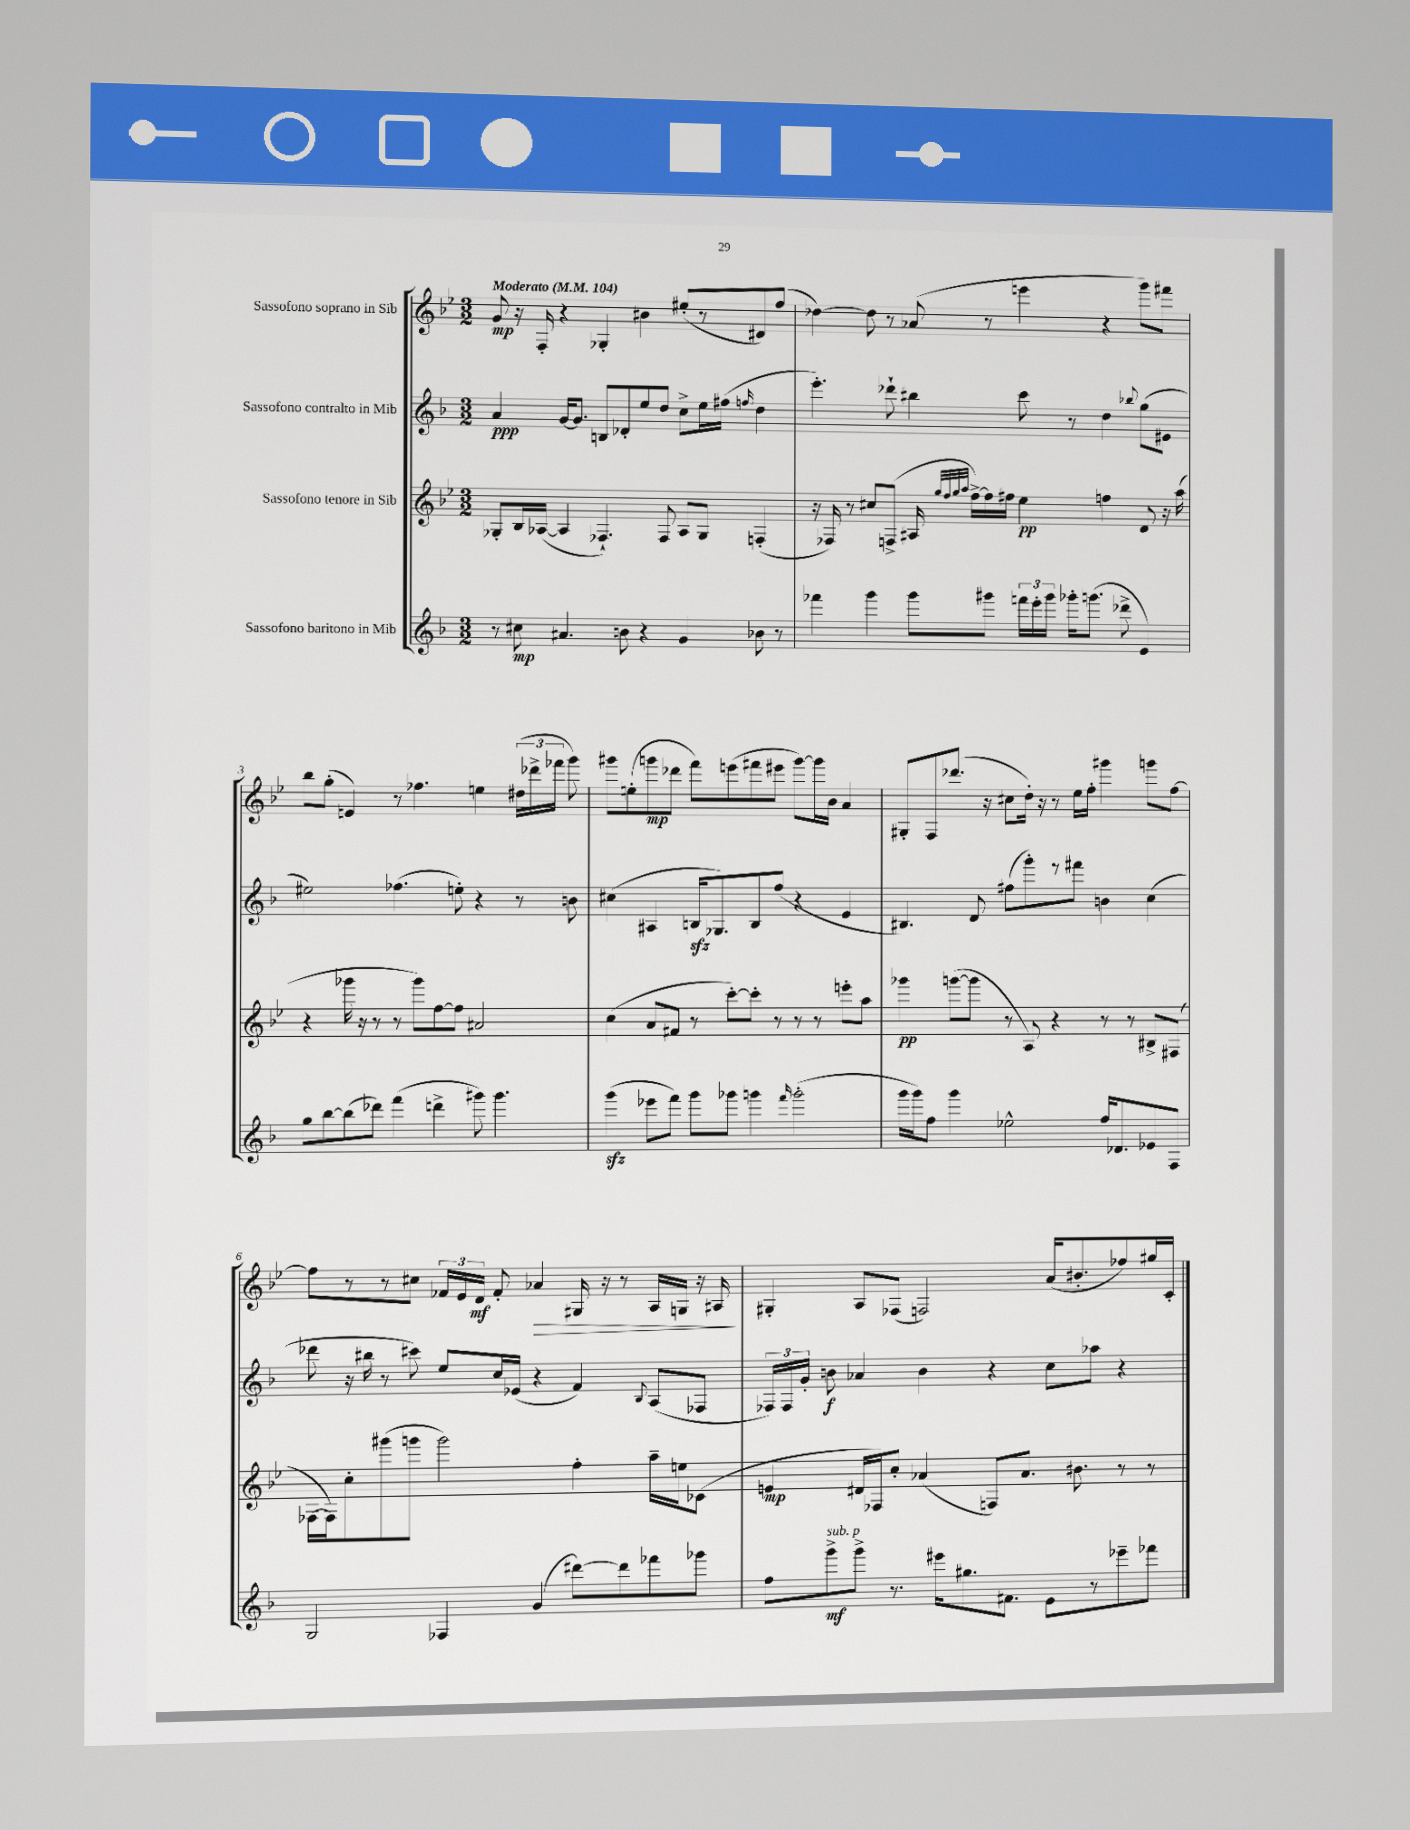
<<
\new StaffGroup <<
\new Staff = "s0" \with { instrumentName = "Sassofono soprano in Sib" } {
    \clef treble \key bes \major \numericTimeSignature \time 3/2 \tempo "Moderato" 4 = 104
    \autoBeamOff g'8\mp r16 f16-. r4 ges4-. bis'4 eis''8[-.( r8 dis'8) f''8]( |
    des''4~) des''8 r8 aes'8( r8 e'''4 r4 g'''8[) fis'''8] |
    bes''8[ g''8]-.( e'4) r8 fes''4. e''4 \tuplet 3/2 { dis''16[( des'''16-> fes'''16] } g'''8) |
    gis'''8[ e''8-.( g'''8\mp des'''8] f'''8[) e'''8( fis'''8 eis'''8] g'''8[~) g'''16 bes'16] a'4 |
    gis8[-. f8 des'''8.]( r16 cis''8[ d''16]-.) r16 r8 ees''16[ f''16]-. gis'''4 g'''8[ f''8]~ |
    f''8[ r8 r8 cis''8] \tuplet 3/2 { fes'16[ ees'16 d'16]\mf } fes'8-. aes'4\> gis16 r16 r8 a16[ g16] r16 ais16\! |
    gis4-. a8[ fes8]( f2) a'16[( bis'8.-. fes''8) gis''16 c'16]-. \bar "|." |
}
\new Staff = "s1" \with { instrumentName = "Sassofono contralto in Mib" } {
    \clef treble \key f \major \numericTimeSignature \time 3/2
    \autoBeamOff a'4\ppp g'16[~ g'8.] b8[ des'8-. e''8 d''8] c''8[-> e''16 fis''16]( \grace { f''16 } d''4 |
    e'''4.-.) des'''8-! bis''4 c'''8 r8 d''4 \appoggiatura { bes''8 } g''8[( eis'8] |
    eis''2) fes''4.( e''8-.) r4 r8 b'8 |
    cis''4( ais4 b16[\sfz ges8.) b8 f''8]( r4 e'4 |
    bis4.) d'8 fis''8[( g'''8-.) r8 fis'''8] b'4 c''4( |
    des'''8 r16 bis''16 r8 cis'''8) e''8[ c''16 ees'16]( r4 f'4) \appoggiatura { bes8 } a8[( fes8] |
    \tuplet 3/2 { fes16[) fes16 g'16]-. } b'8\f aes'4 b'4 r4 c''8[ aes''8] r4 \bar "|." |
}
\new Staff = "s2" \with { instrumentName = "Sassofono tenore in Sib" } {
    \clef treble \key bes \major \numericTimeSignature \time 3/2
    \autoBeamOff ges8[-. bes16 aes16]~( aes4 fes4.-!) fes8 aes8[ ges8] f4-.( |
    r16 fes16) r8 cis''8[ f8]->( ais16 \grace { g''32[ f''32 g''32 a''32] } f''16[~->) f''16 fis''16] ees''4\pp f''4 d'8 r16 a''16( |
    r4 ges'''16 r16 r8 r8 ges'''8[) f''8~ f''8] ais'2 |
    c''4( a'8[ fis'8] r8 c'''8[~-.) c'''8]-. r8 r8 r8 e'''8[-. a''8] |
    ges'''4\pp g'''8[~( g'''8] r8 a8) r4 r8 r8 bis8[-> fis8]( |
    fes16[~ fes16) c''8-. gis'''8( g'''8] g'''2) f''4-. a''16[-- e''16 ces'8]( |
    e'4\mp dis'16[ fes16) c''8]-. aes'4( f8[) aes'8.] bis'8. r8 r8 \bar "|." |
}
\new Staff = "s3" \with { instrumentName = "Sassofono baritono in Mib" } {
    \clef treble \key f \major \numericTimeSignature \time 3/2
    \autoBeamOff r8 cis''8\mp ais'4. b'8 r4 g'4 bes'8 r8 |
    fes'''4 g'''4 g'''8[ gis'''8] \tuplet 3/2 { f'''16[ e'''16-. gis'''16] } ges'''16[-. g'''8.]( des'''8-> e'4) |
    g''8[ bes''8~ bes''8( des'''8]) f'''4( d'''4-> gis'''8) gis'''4. |
    g'''4\sfz( ees'''8[ f'''8]) g'''8[ ges'''8] g'''4 \grace { f'''16 } g'''2-.( |
    g'''16[ g'''16) f''8] g'''4 ees''2-^ f''16[ des'8. ees'8 f8] |
    g2 fes4 g'4( dis'''8[~) dis'''8 fes'''8 ges'''8] |
    f''8[ g'''8->\mf^\markup { \italic "sub. p" } g'''8]-> r8. eis'''16[ gis''8. fis'8.] e'8[ r8 ees'''8-- fes'''8] \bar "|." |
}
>>
>>
